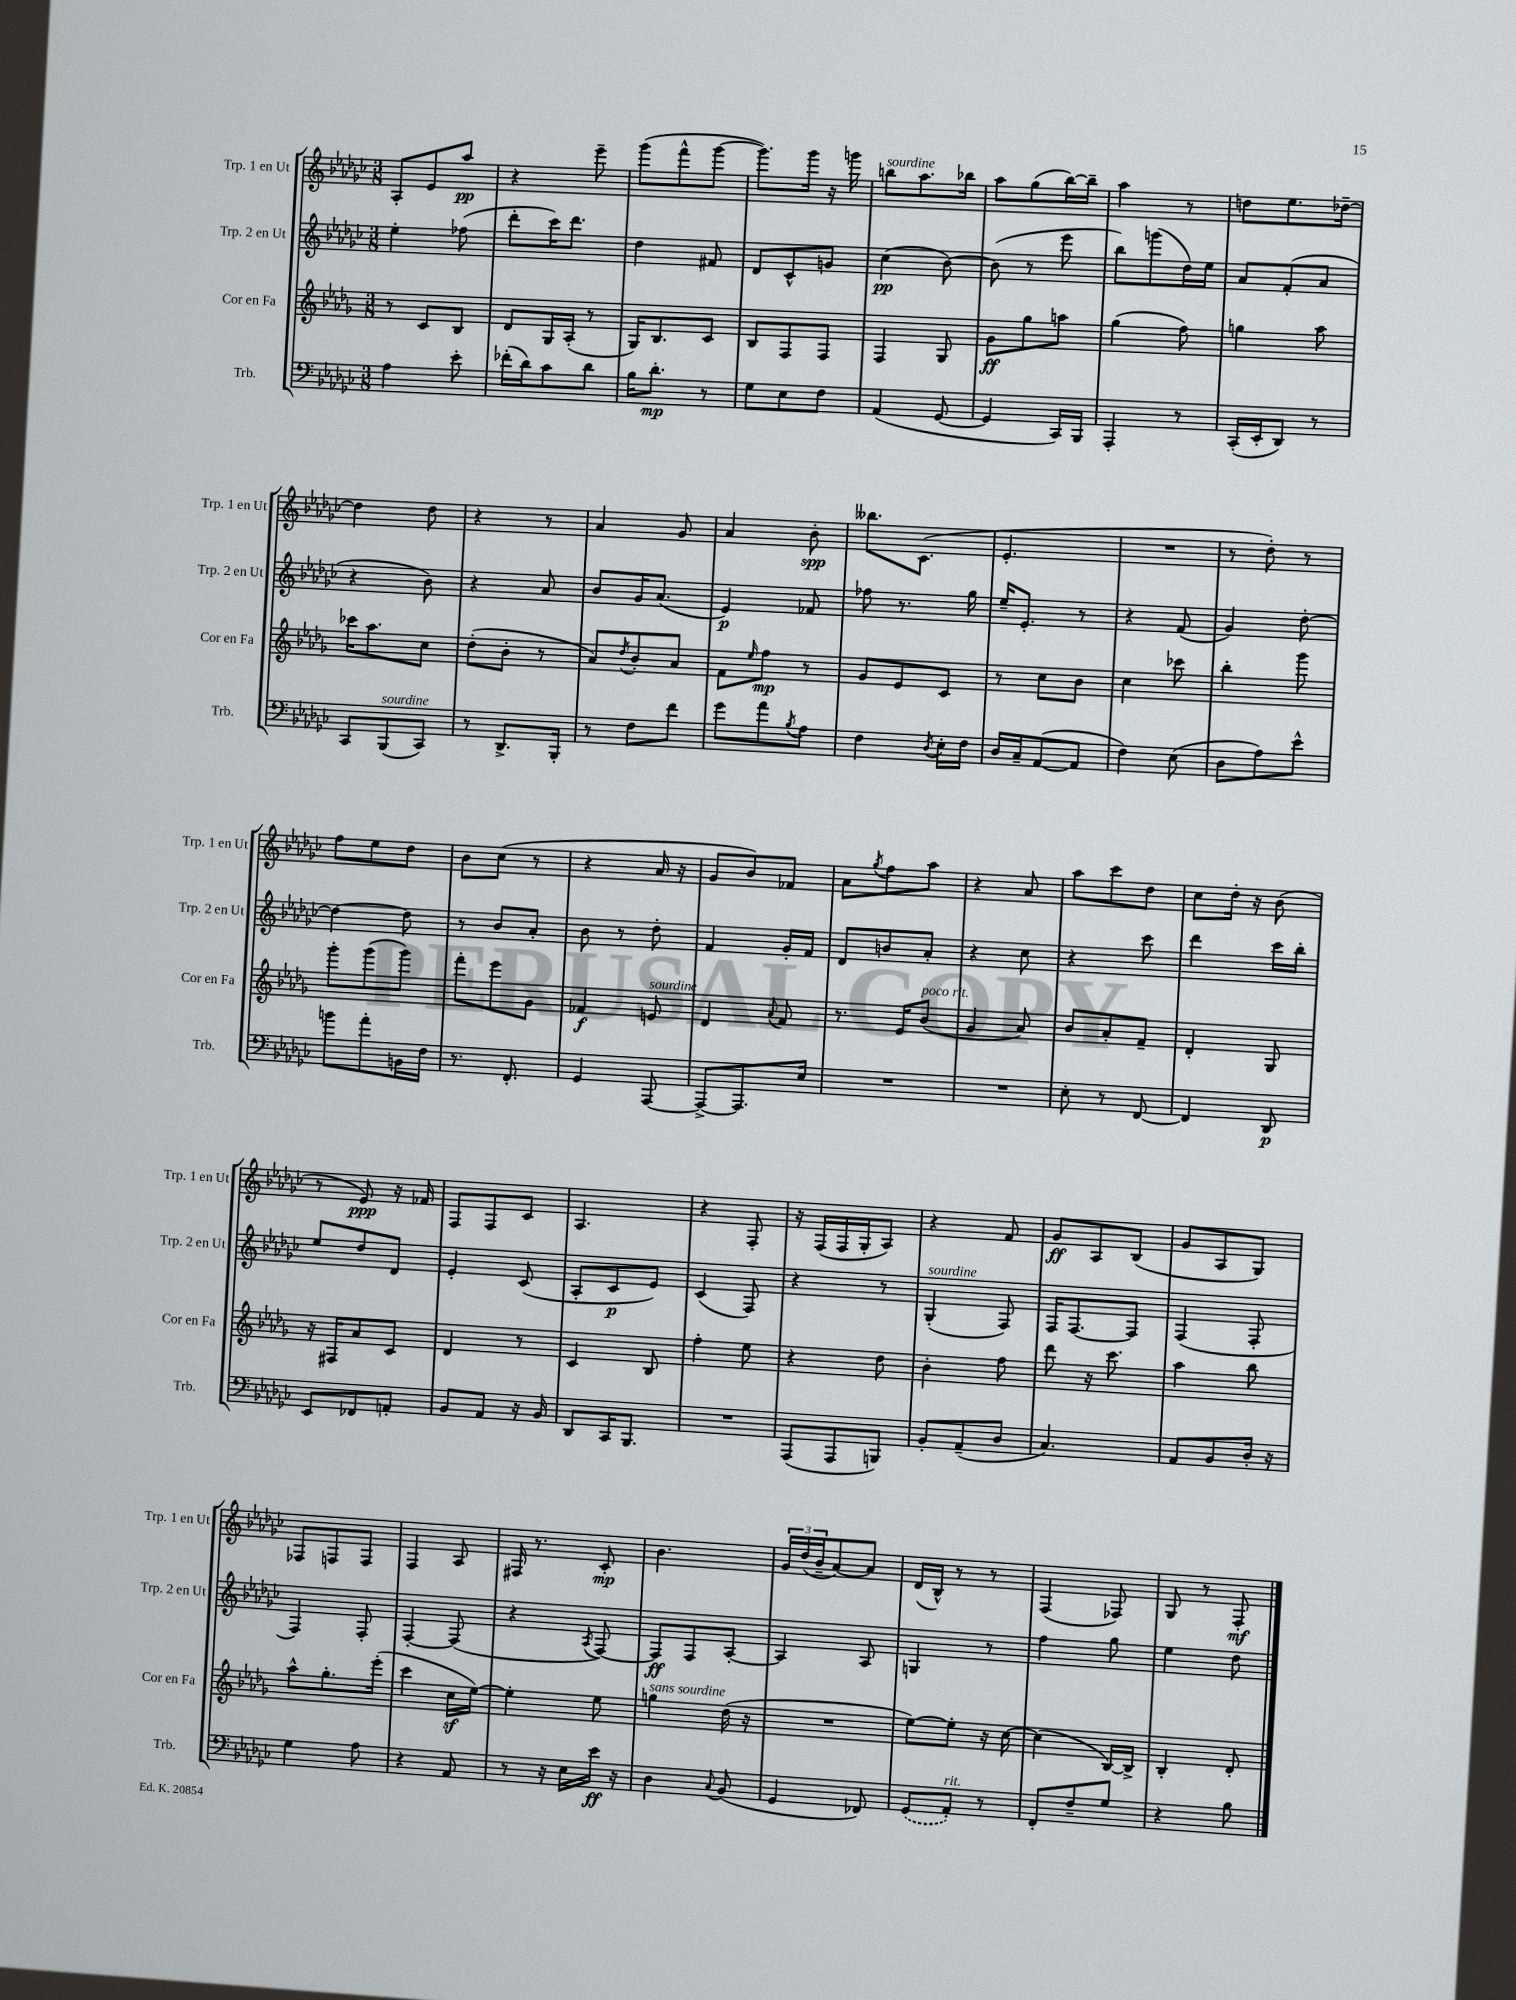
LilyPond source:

<<
\new StaffGroup <<
\new Staff = "s0" \with { instrumentName = "Trp. 1 en Ut" shortInstrumentName = "Trp. 1 en Ut" } {
    \clef treble \key ges \major \numericTimeSignature \time 3/8
    aes8-. ees'8 aes''8\pp |
    r4 ees'''8-- |
    ges'''8( f'''8-^ ges'''8~ |
    ges'''8.) ges'''16 r16 g'''16 |
    b''8^\markup { \italic "sourdine" } aes''8. bes''16 |
    aes''8 ges''8( bes''16~) bes''16-- |
    aes''4 r8 |
    d''8 ees''8. des''16~-- |
    des''4 des''8 |
    r4 r8 |
    aes'4 ges'8 |
    aes'4 bes'8-.\spp |
    beses''8. ces'8.( |
    ees'4.-. |
    R4. |
    r8 des''8-.) r8 |
    f''8 ees''8 des''8 |
    bes'8 ces''8( r8 |
    r4 aes'16 r16 |
    ges'8 bes'8) fes'8 |
    aes'8 \acciaccatura { ges''8 } f''8 aes''8 |
    r4 aes'8 |
    aes''8 ces'''8 des''8 |
    ces''8 des''16-. r16 bes'8( |
    r8 ees'8\ppp) r16 fes'16 |
    f8 f8 ces'8 |
    aes4. |
    r4 f8-. |
    r16 f16( f16 ges16-. aes8) |
    r4 f'8 |
    ges'8\ff aes8 bes8( |
    ges'8 aes8 ges8) |
    fes8 f8 f8 |
    f4 aes8 |
    fis16 r8. ces'8-.\mp |
    bes'4. |
    \tuplet 3/2 { ges'16 des''16( bes'16-- } aes'8~) aes'8 |
    des'16( bes16-^) r8 r8 |
    f4( fes8) |
    ges8 r8 f8-.\mf \bar "|." |
}
\new Staff = "s1" \with { instrumentName = "Trp. 2 en Ut" shortInstrumentName = "Trp. 2 en Ut" } {
    \clef treble \key ges \major \numericTimeSignature \time 3/8
    ees''4-. fes''8( |
    des'''8-. ces'''16) des'''8. |
    des''4 fis'8 |
    des'8 ces'8-^ g'8 |
    ces''4\pp( bes'8~) |
    bes'8( r8 ees'''8 |
    bes''8) g'''8( des''16) ees''16 |
    aes'8 f'8-.( aes'8 |
    r4 bes'8) |
    r4 aes'8 |
    bes'8 ges'16 aes'8.( |
    ees'4\p) fes'8 |
    fes''8 r8. ges''16 |
    ees''16-- ees'8.-. r8 |
    r4 f'8( |
    ges'4) des''8~-. |
    des''4~ des''8 |
    r8 bes'8 aes'8-. |
    bes'8 r8 des''8-. |
    f'4 ges'16-. f'16 |
    des'8 b'8 aes'8-. |
    r4 ces''8 |
    r4 ces'''8 |
    des'''4 ces'''16 bes''16-. |
    ees''8 des''8 des'8 |
    ees'4-. ces'8( |
    aes8-. ces'8\p ees'8) |
    ces'4( f8) |
    r4 r8 |
    ges4-.^\markup { \italic "sourdine" }( f8) |
    f16 f8.~ f8 |
    f4( f8-. |
    f4) f8-. |
    f4~-. f8( |
    r4 \acciaccatura { aes8 } f8~) |
    f8\ff f8 aes8~-. |
    aes4 aes8 |
    g4 r8 |
    f''4 ges''8 |
    ees''4 des''8 \bar "|." |
}
\new Staff = "s2" \with { instrumentName = "Cor en Fa" shortInstrumentName = "Cor en Fa" } {
    \clef treble \key des \major \numericTimeSignature \time 3/8
    r8 c'8 bes8 |
    des'8 ges16 aes16-.( r8 |
    ges16) bes8. c'8 |
    bes8 f8 f8 |
    f4 ges8 |
    ges'8\ff ges''8 a''8 |
    ges''4( f''8) |
    g''4 aes''8 |
    ces'''16 aes''8. c''8 |
    des''8-.( bes'8-. r8 |
    aes'8) \acciaccatura { des''8 } bes'8-. aes'8 |
    f'8 \grace { ees''16 } f''8\mp r8 |
    ges'8 ees'8 c'8 |
    r8 c''8 bes'8 |
    c''4 ces'''8 |
    bes''4-. ges'''8 |
    ges'''8-. ges'''8( ges'''8) |
    f'''8-. ees'''8 ges'8 |
    fes'4\f e'8^\markup { \italic "sourdine" } |
    des'4 \appoggiatura { aes'8 } f'8 |
    r8. ees'16 bes'8^\markup { \italic "poco rit." }( |
    ges'4 aes'8) |
    bes'8 aes'8-. f'8-- |
    des'4-. ges8 |
    r16 fis16 aes'8 c'8 |
    des'4 r8 |
    c'4 bes8 |
    f''4-. ees''8 |
    r4 des''8 |
    bes'4-. f''8 |
    des'''8 r16 c'''8. |
    aes''4 bes''8 |
    aes''8-^ ges''8.-. ees'''16-.( |
    c'''4 c''16\sf ees''16~) |
    ees''4-. ees''8 |
    g''4^\markup { \italic "sans sourdine" } des''16( r16 |
    R4. |
    ees''8~) ees''8-. r16 c''16~ |
    c''4( bes16~) bes16-> |
    bes4-. des'8-. \bar "|." |
}
\new Staff = "s3" \with { instrumentName = "Trb." shortInstrumentName = "Trb." } {
    \clef bass \key ges \major \numericTimeSignature \time 3/8
    aes4 ees'8-. |
    fes'16-.( des'16) ces'8 des'8 |
    bes16 des'8.-.\mp r8 |
    ges8 ees8 f8 |
    aes,4( ges,8~ |
    ges,4 ces,16) bes,,16 |
    aes,,4-. r8 |
    ces,16-.( ees,16-. des,8) r8 |
    ces,8 bes,,8^\markup { \italic "sourdine" }( ces,8) |
    r8 des,8.-> bes,,16-. |
    r8 f8 f'8 |
    ges'8 aes'8 \acciaccatura { bes8 } aes8 |
    f4 \acciaccatura { des8 } ees16-. f16 |
    des16 ces16-- aes,8~( aes,8 |
    f4) ees8( |
    des8 aes8) ees'8-^ |
    b'8 aes'8-. b,16 f16 |
    r8. f,8.-. |
    ges,4 aes,,8~ |
    aes,,8~-> aes,,8. ees16 |
    R4. |
    R4. |
    ees8-. r8 f,8~ |
    f,4 des,8\p |
    ees,8 fes,8 a,8-. |
    bes,8 aes,8 r16 bes,16 |
    des,8 ces,16 bes,,8. |
    R4. |
    aes,,8( aes,,8 b,,8) |
    bes,8-. aes,8--( des8 |
    ces4.) |
    aes,8 bes,8 des16-. r16 |
    ges4 aes8 |
    r4 aes,8 |
    r8 r16 ees16 ees'16\ff r16 |
    des4 \appoggiatura { ces8 } bes,8( |
    ges,4 fes,8) |
    \once \slurDashed ges,8( aes,8-.^\markup { \italic "rit." }) r8 |
    f,8-. f8-- ges8 |
    r4 bes8 \bar "|." |
}
>>
>>
\layout { \context { \Score \remove "Bar_number_engraver" } }
